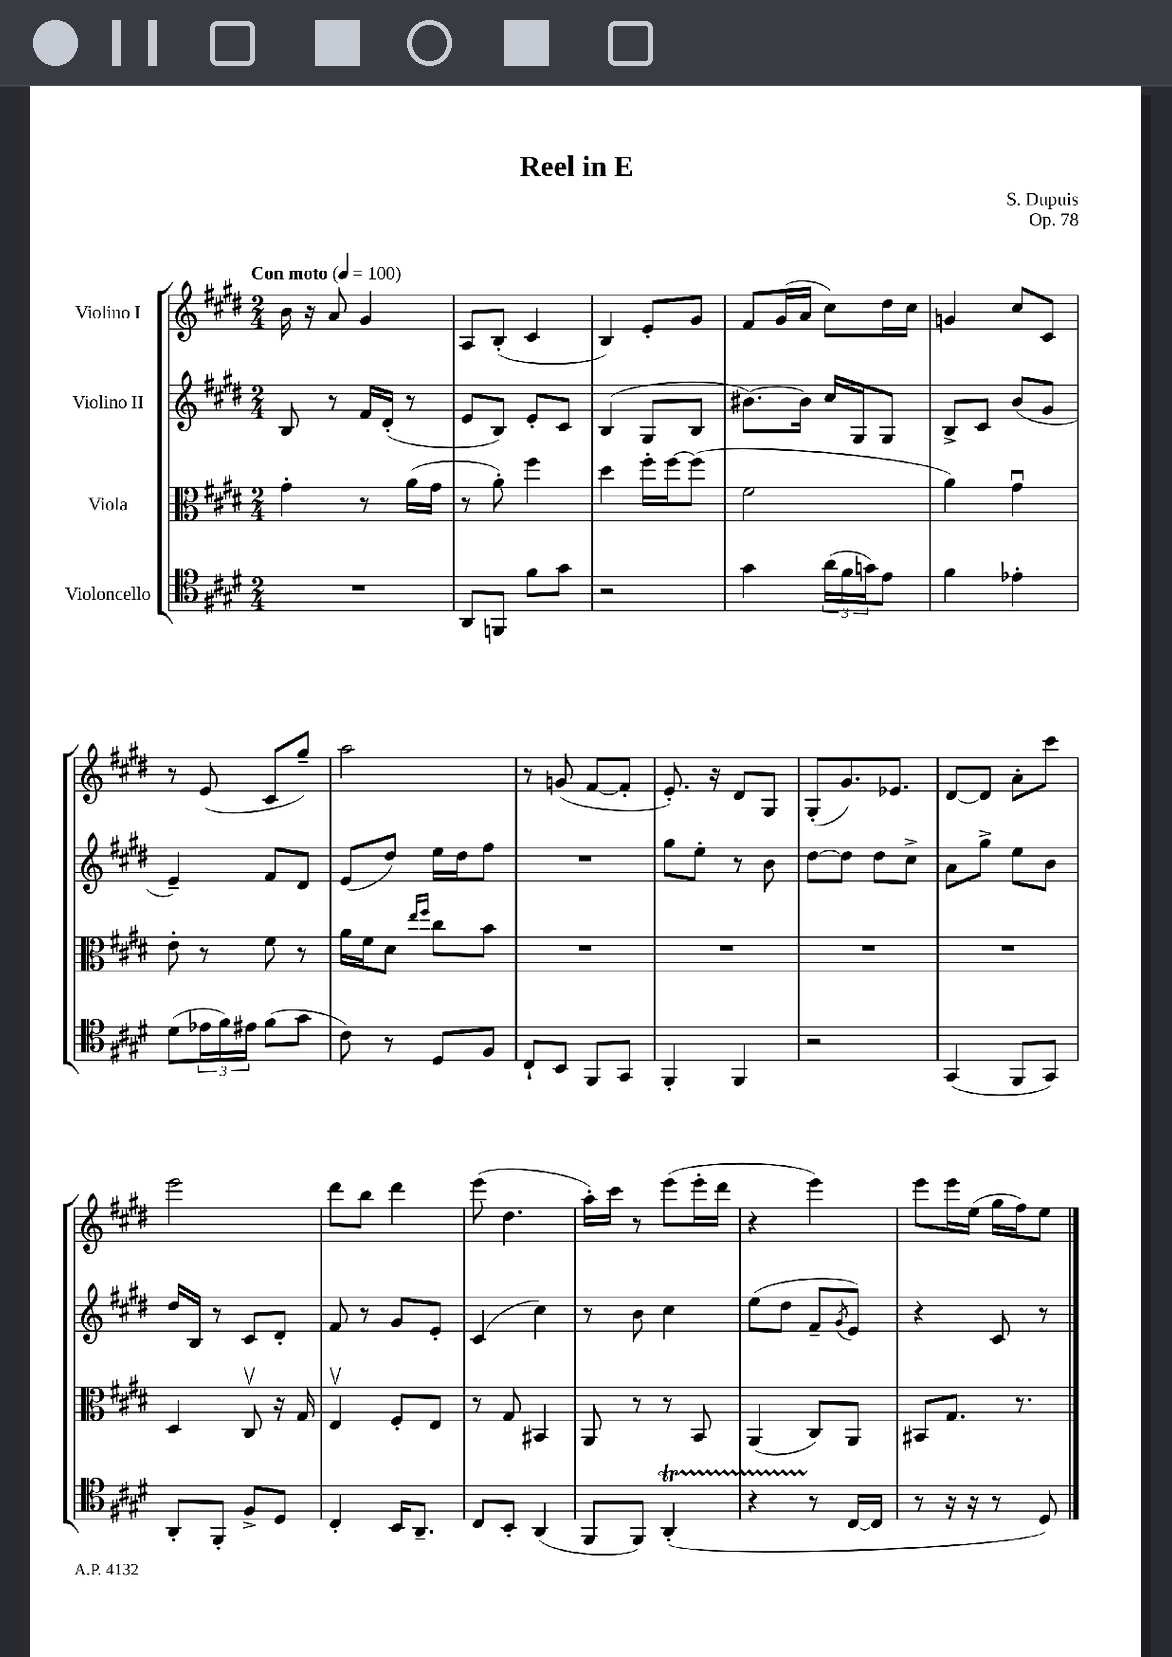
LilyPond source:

\header { title = "Reel in E" composer = "S. Dupuis" opus = "Op. 78" }
<<
\new StaffGroup <<
\new Staff = "s0" \with { instrumentName = "Violino I" } {
    \clef treble \key e \major \numericTimeSignature \time 2/4 \tempo "Con moto" 4 = 100
    b'16 r16 a'8 gis'4 |
    a8 b8-.( cis'4 |
    b4) e'8-. gis'8 |
    fis'8 gis'16( a'16 cis''8) dis''16 cis''16 |
    g'4 cis''8 cis'8 |
    r8 e'8( cis'8 gis''8--) |
    a''2 |
    r8 g'8( fis'8~ fis'8-. |
    e'8.-.) r16 dis'8 gis8 |
    gis8-.( gis'8.) ees'8. |
    dis'8~ dis'8 a'8-. cis'''8 |
    e'''2 |
    dis'''8 b''8 dis'''4 |
    e'''8( dis''4. |
    a''16-.) cis'''16 r8 e'''8( e'''16-. dis'''16 |
    r4 e'''4) |
    e'''8 e'''16 e''16( gis''16 fis''16) e''8 \bar "|." |
}
\new Staff = "s1" \with { instrumentName = "Violino II" } {
    \clef treble \key e \major \numericTimeSignature \time 2/4
    b8 r8 fis'16 dis'16-.( r8 |
    e'8 b8) e'8-. cis'8 |
    b4( gis8 b8 |
    bis'8.~) bis'16 cis''16 gis16 gis8 |
    b8-> cis'8 b'8( gis'8 |
    e'4--) fis'8 dis'8 |
    e'8( dis''8) e''16 dis''16 fis''8 |
    R2 |
    gis''8 e''8-. r8 b'8 |
    dis''8~ dis''8 dis''8 cis''8-> |
    a'8 gis''8-> e''8 b'8 |
    dis''16 b16 r8 cis'8 dis'8-. |
    fis'8 r8 gis'8 e'8-. |
    cis'4( cis''4) |
    r8 b'8 cis''4 |
    e''8( dis''8 fis'8-- \acciaccatura { gis'8 } e'8) |
    r4 cis'8 r8 \bar "|." |
}
\new Staff = "s2" \with { instrumentName = "Viola" } {
    \clef alto \key e \major \numericTimeSignature \time 2/4
    gis'4-. r8 a'16( gis'16 |
    r8 a'8-.) fis''4 |
    dis''4 fis''16-. fis''16~ fis''8( |
    fis'2 |
    a'4) gis'4\downbow |
    e'8-. r8 fis'8 r8 |
    a'16 fis'16 dis'8 \grace { e''16 fis''16 } cis''8 b'8 |
    R2 |
    R2 |
    R2 |
    R2 |
    dis4 cis8\upbow r16 gis16 |
    e4\upbow fis8-. e8 |
    r8 gis8 bis,4 |
    a,8 r8 r8 b,8 |
    a,4( cis8) a,8 |
    bis,8 gis8. r8. \bar "|." |
}
\new Staff = "s3" \with { instrumentName = "Violoncello" } {
    \clef tenor \key e \major \numericTimeSignature \time 2/4
    R2 |
    a,8 f,8 fis'8 gis'8 |
    r2 |
    gis'4 \tuplet 3/2 { a'16( fis'16 g'16) } e'8 |
    fis'4 ees'4-. |
    dis'8( \tuplet 3/2 { ees'16 fis'16) eis'16 } fis'8( gis'8 |
    cis'8) r8 dis8 fis8 |
    cis8-! b,8 fis,8 gis,8 |
    fis,4-. fis,4 |
    r2 |
    gis,4( fis,8 gis,8) |
    a,8-. fis,8-. fis8-> dis8 |
    cis4-. b,16 a,8.-- |
    cis8 b,8-. a,4( |
    fis,8 fis,8) a,4-.\startTrillSpan( |
    r4 r8\stopTrillSpan cis16~ cis16 |
    r8 r16 r16 r8 dis8) \bar "|." |
}
>>
>>
\layout { \context { \Score \remove "Bar_number_engraver" } }
